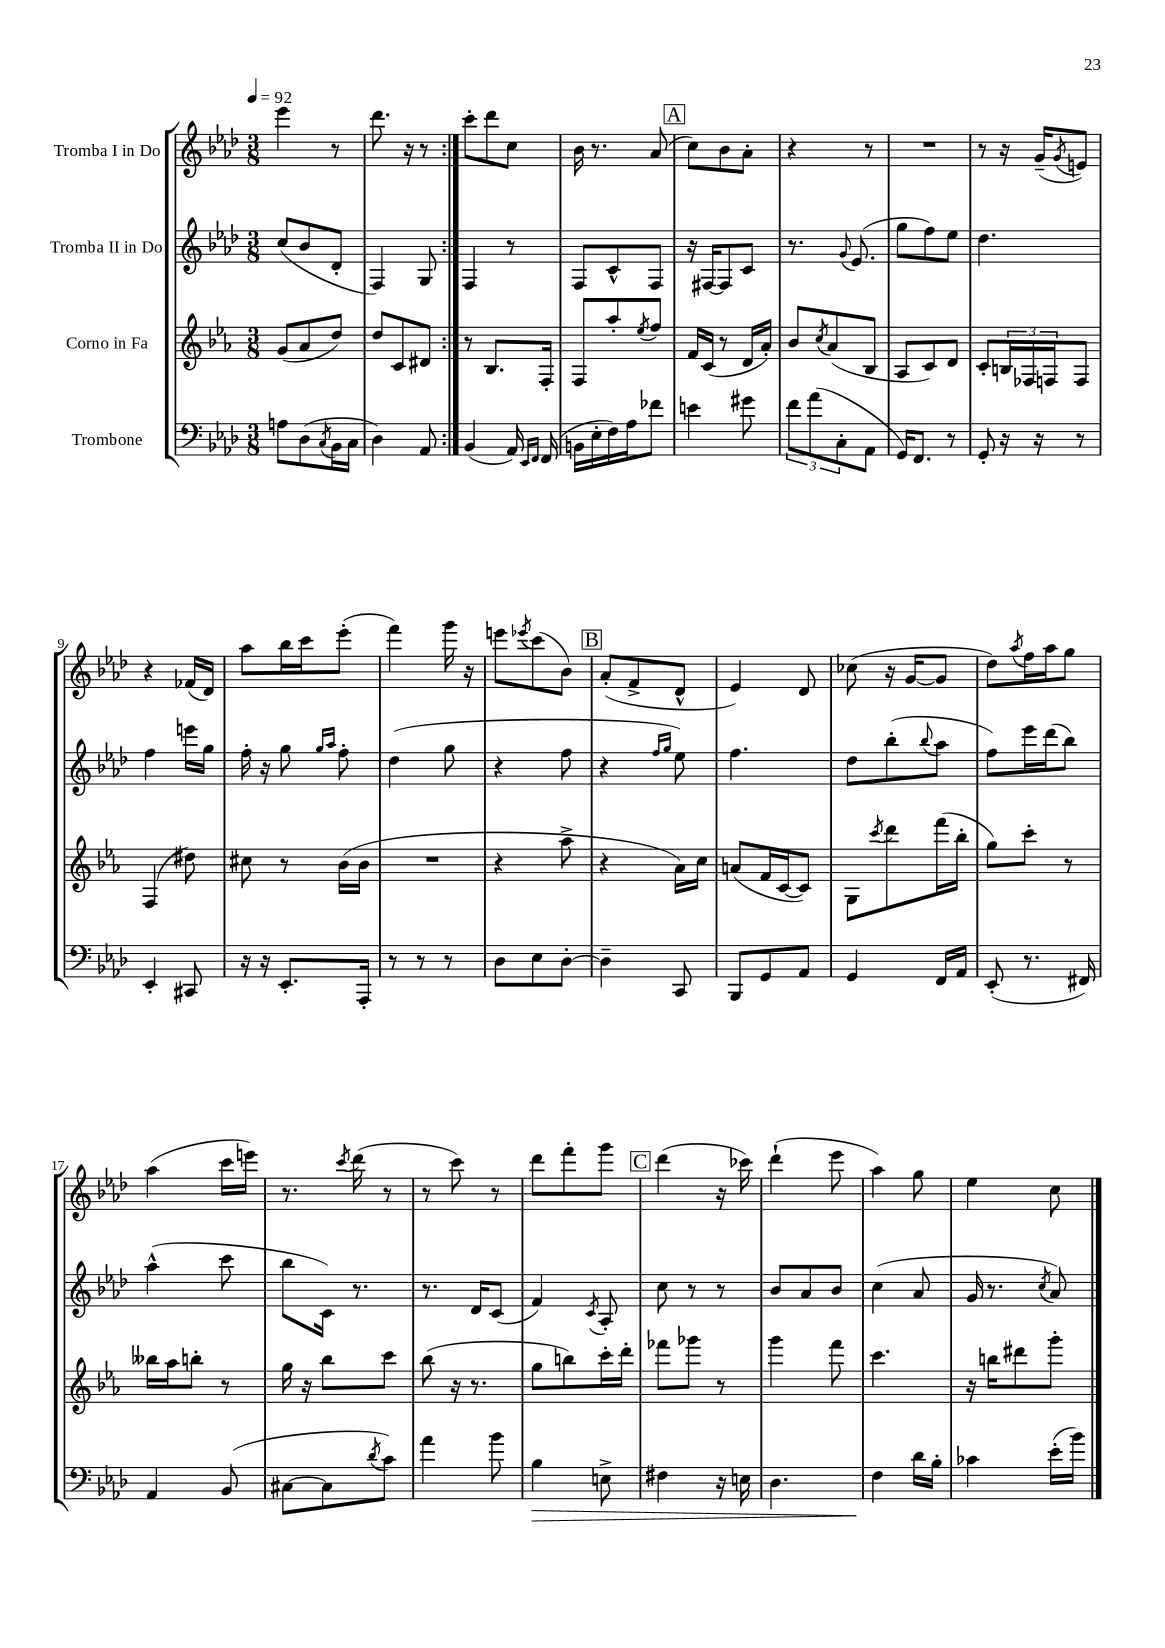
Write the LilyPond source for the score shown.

<<
\new StaffGroup <<
\new Staff = "s0" \with { instrumentName = "Tromba I in Do" } {
    \clef treble \key aes \major \numericTimeSignature \time 3/8 \tempo 4 = 92
    \repeat volta 2 { ees'''4 r8 |
    des'''8. r16 r8 | }
    c'''8-. des'''8 c''8 |
    bes'16 r8. aes'8( |
    \mark \markup { \box "A" } c''8) bes'8 aes'8-. |
    r4 r8 |
    R4. |
    r8 r16 g'16--( \acciaccatura { g'8 } e'8) |
    r4 fes'16( des'16) |
    aes''8 bes''16 c'''16 ees'''8-.( |
    f'''4) g'''16 r16 |
    e'''8 \acciaccatura { ees'''8 } c'''8( bes'8) |
    \mark \markup { \box "B" } aes'8-.( f'8-> des'8-^ |
    ees'4) des'8 |
    ces''8( r16 g'16~ g'8 |
    des''8) \acciaccatura { aes''8 } f''16 aes''16 g''8 |
    aes''4( c'''16 e'''16) |
    r8. \acciaccatura { c'''8 } des'''16( r8 |
    r8 c'''8) r8 |
    des'''8 f'''8-. g'''8 |
    \mark \markup { \box "C" } des'''4( r16 ces'''16) |
    des'''4-!( ees'''8 |
    aes''4) g''8 |
    ees''4 c''8 \bar "|." |
}
\new Staff = "s1" \with { instrumentName = "Tromba II in Do" } {
    \clef treble \key aes \major \numericTimeSignature \time 3/8
    \repeat volta 2 { c''8( bes'8 des'8-. |
    f4) g8 | }
    f4 r8 |
    f8 c'8-^ f8 |
    \mark \markup { \box "A" } r16 fis16~ fis8 c'8 |
    r8. \appoggiatura { g'8 } ees'8.( |
    g''8 f''8) ees''8 |
    des''4. |
    f''4 e'''16 g''16 |
    f''16-. r16 g''8 \grace { g''16 aes''16 } f''8-. |
    des''4( g''8 |
    r4 f''8 |
    \mark \markup { \box "B" } r4 \grace { f''16 g''16 } ees''8) |
    f''4. |
    des''8 bes''8-.( \appoggiatura { bes''8 } aes''8 |
    f''8) ees'''16 des'''16( bes''8) |
    aes''4-^( c'''8 |
    bes''8 c'16) r8. |
    r8. des'16 c'8( |
    f'4) \acciaccatura { c'8 } aes8-. |
    \mark \markup { \box "C" } c''8 r8 r8 |
    bes'8 aes'8 bes'8 |
    c''4( aes'8 |
    g'16 r8. \acciaccatura { c''8 } aes'8) \bar "|." |
}
\new Staff = "s2" \with { instrumentName = "Corno in Fa" } {
    \clef treble \key ees \major \numericTimeSignature \time 3/8
    \repeat volta 2 { g'8( aes'8 d''8) |
    d''8 c'8 dis'8 | }
    r8 bes8. f16-. |
    f8 aes''8-. \acciaccatura { ees''8 } f''8 |
    \mark \markup { \box "A" } f'16 c'16( r8 d'16 aes'16-.) |
    bes'8 \acciaccatura { c''8 } aes'8( bes8 |
    aes8 c'8) d'8 |
    c'8-. \tuplet 3/2 { b16 fes16 f16 } f8 |
    f4( dis''8) |
    cis''8 r8 bes'16( bes'16 |
    R4. |
    r4 aes''8-> |
    \mark \markup { \box "B" } r4 aes'16) c''16 |
    a'8( f'16 c'16~ c'8) |
    g8 \acciaccatura { c'''8 } d'''8 f'''16( bes''16-. |
    g''8) c'''8-. r8 |
    beses''16 aes''16 b''8-. r8 |
    g''16 r16 bes''8 c'''8 |
    bes''8( r16 r8. |
    g''8 b''8) c'''16-. d'''16-. |
    \mark \markup { \box "C" } fes'''8 ges'''8 r8 |
    g'''4 f'''8 |
    c'''4. |
    r16 b''16 dis'''8 g'''8-. \bar "|." |
}
\new Staff = "s3" \with { instrumentName = "Trombone" } {
    \clef bass \key aes \major \numericTimeSignature \time 3/8
    \repeat volta 2 { a8 des8( \acciaccatura { c8 } bes,16 c16 |
    des4) aes,8 | }
    bes,4( aes,16) \grace { ees,16 f,16 } f,16( |
    b,16 ees16-. f16) aes16 fes'8 |
    \mark \markup { \box "A" } e'4 gis'8 |
    \tuplet 3/2 { f'8 aes'8( c8-. } aes,8 |
    g,16) f,8. r8 |
    g,8-. r16 r16 r8 |
    ees,4-. cis,8 |
    r16 r16 ees,8.-. aes,,16-. |
    r8 r8 r8 |
    des8 ees8 des8~-. |
    \mark \markup { \box "B" } des4-- c,8 |
    bes,,8 g,8 aes,8 |
    g,4 f,16 aes,16 |
    ees,8-.( r8. fis,16) |
    aes,4 bes,8( |
    cis8~ cis8 \acciaccatura { des'8 } c'8) |
    aes'4 bes'8 |
    bes4\> e8-> |
    \mark \markup { \box "C" } fis4 r16 e16 |
    des4. |
    f4\! des'16 bes16-. |
    ces'4 ees'16-.( bes'16) \bar "|." |
}
>>
>>
